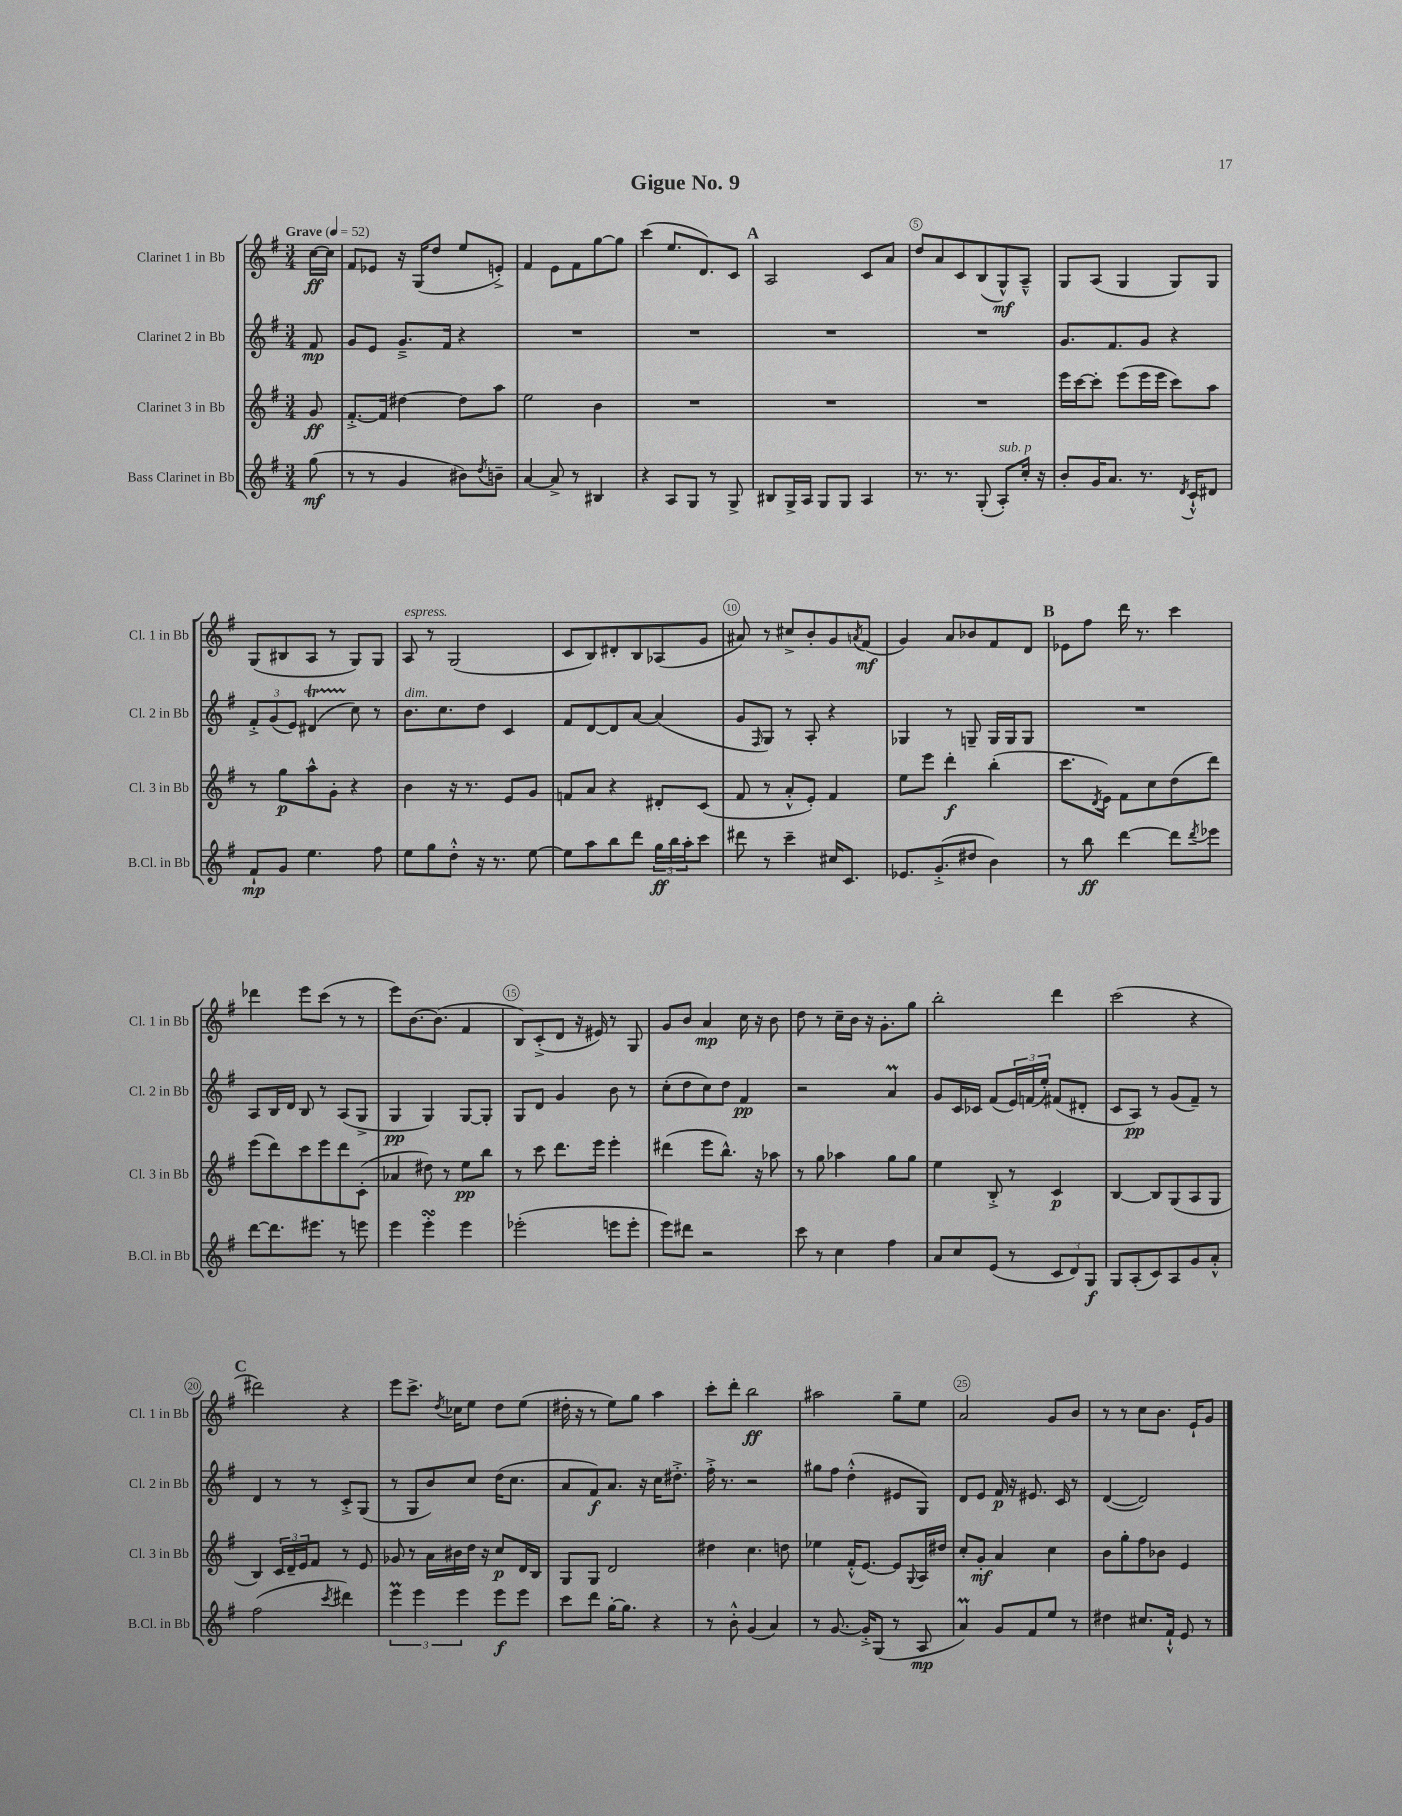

**kern	**kern	**kern	**kern
*staff4	*staff3	*staff2	*staff1
*clefG2	*clefG2	*clefG2	*clefG2
*k[f#]	*k[f#]	*k[f#]	*k[f#]
*M3/4	*M3/4	*M3/4	*M3/4
*MM52	*MM52	*MM52	*MM52
(8gg\	8g/	8f#/	[16cc\LL
.	.	.	16cc\]JJ
=	=	=	=
8r	[8.f#'^/L	8g/L	8f#/L
8r	.	8e/J	8e-/J
.	16f#/]Jk	.	.
4g/	[4dd#\	8.g~^/L	16r
.	.	.	(16G/LK
.	.	.	8dd/J
.	.	16f#/Jk	.
8b#\L)	8dd#\]L	4r	8ee/L
8qdd/	.	.	.
8b~\J	8aa\J	.	8e'^/J)
=	=	=	=
[4a/	2ee\	2.r	4f#/
8a^/]	.	.	8e\L
8r	.	.	8f#\
4B#/	4b\	.	[8gg\
.	.	.	8gg\]J
=	=	=	=
4r	2.r	2.r	(4ccc\
8A/L	.	.	8.ee/L
8G/J	.	.	.
.	.	.	8.d/)
8r	.	.	.
8G^/	.	.	8c/J
=	=	=	=
8B#/L	2.r	2.r	2A/
16G^/L	.	.	.
16A/JJ	.	.	.
8G/L	.	.	.
8G/J	.	.	.
4A/	.	.	8c/L
.	.	.	8a/J
=	=	=	=
8.r	2.r	2.r	8dd/L
.	.	.	8a/
8.r	.	.	.
.	.	.	8c/
(8G'/	.	.	(8B/
8A'/L)	.	.	8G^^/)
16cc'/Jk	.	.	8A~^^/J
16r	.	.	.
=	=	=	=
8b'/L	16eee\LL	8.g/L	8G/L
.	[16ccc\J	.	.
16g/K	8ccc'\]J	.	(8A/J
8.a/J	.	8.f#/	.
.	(8eee\L	.	4G/
8.r	16eee\L	8g/J	.
.	16eee\JJ	.	.
.	8ccc\L)	4r	8G/L)
8qd/	.	.	.
16c`^^/LK	.	.	.
8d#/J	8aa\J	.	8G/J
=	=	=	=
8f#`/L	8r	12f#'^/L	(8G/L
.	.	(12g/	.
8g/J	8gg\L	.	8B#/
.	.	12e/J)	.
4.ee\	8aa^^\	(4d#/	8A/J
.	8g'\J	.	8r
.	4r	8cc\)	8G/L)
8ff#\	.	8r	8G/J
=	=	=	=
8ee\L	4b\	8.b\L	8A/
8gg\	.	.	8r
.	.	8.cc\	.
8dd'^^\J	16r	.	(2G/
.	8.r	.	.
16r	.	8dd\J	.
8.r	.	.	.
.	8e/L	4c/	.
[8ee\	8g/J	.	.
=	=	=	=
8ee\]L	8f/L	8f#/L	8c/L
8aa\	8a/J	[8d/	8B/)
8bb\	4r	8d/]	8d#'/
8ddd\J	.	[8a/J	8B/
24gg\LL	8d#'/L	(4a/]	(8A-/
24bb\	.	.	.
24aa'\J	.	.	.
8ccc\J	(8c/J	.	8g/J
=	=	=	=
8ddd#\	8f#/	8g/L	8a#/)
.	.	16qqF#/	.
8r	8r	8G/J)	8r
4ccc~\	8a'^^/L	8r	8cc#^/L
.	8e'/J)	8A'/	8b'/
16cc#/LK	4f#/	4r	8g/
8.c/J	.	.	.
.	.	.	8qa/
.	.	.	(8f#/J
=	=	=	=
8.e-/L	8ee\L	4G-/	4g/)
.	8eee\J	.	.
(8.g'^/	.	.	.
.	4ddd'\	8r	8a/L
8dd#/J	.	8G~/	8b-/
4b\)	(4bb'\	16G/LL	8f#/
.	.	16G/J	.
.	.	8G/J	8d/J
=	=	=	=
8r	8.ccc\L	2.r	8e-\L
8bb\	.	.	8ff#\J
.	8qd/	.	.
.	16e\Jk)	.	.
[4ddd\	8f#\L	.	16ddd\
.	.	.	8.r
.	8cc\	.	.
8ddd\]L	(8dd\	.	4ccc\
8qddd/	.	.	.
8eee-\J	8ddd\J)	.	.
=	=	=	=
[8ddd\L	(8eee\L	8A/L	4ddd-\
8.ddd\]	8ddd\)	16B/L	.
.	.	16d/JJ	.
.	8ccc\	8B/	8eee\L
8.eee#\J	.	.	.
.	8eee\	8r	(8ccc\J
8r	8ddd\	(8A/L	8r
8eee\	(8c'\J	8G^/J	8r
=	=	=	=
4eee\	4a-/	4G/	8eee\L)
.	.	.	[8.b\
4eee'\	8dd#\)	4G/)	.
.	.	.	(8.b\]J
.	8r	.	.
4eee\	8ee\L	[8G/L	4f#/
.	8bb\J	8G'/]J	.
=	=	=	=
(2eee-'\	8r	8G/L	8B/L)
.	8ccc\	8d/J	(8c'^/
.	8.ddd\L	4g/	8d/J
.	.	.	16r
.	16eee\Jk	.	16e#/)
8eee\L	4eee'\	8b\	8r
8eee'\J	.	8r	8G/
=	=	=	=
8eee\L)	(4ddd#\	(8cc'\L	8g/L
8ddd#\J	.	8dd\	8b/J
2r	8eee\L	8cc\)	4a/
.	8.bb^^\J)	8dd\J	.
.	.	4f#/	16cc\
.	16r	.	16r
.	8aa-\	.	8b\
=	=	=	=
8ccc\	8r	2r	8dd\
8r	8gg\	.	8r
4cc\	4aa-\	.	16cc~\LL
.	.	.	16b\JJ
.	.	.	16r
.	.	.	8.g'\L
4ff#\	8gg\L	4a/	.
.	8gg\J	.	8gg\J
=	=	=	=
8a/L	4ee\	8g/L	2bb'\
8cc/	.	16c/L	.
.	.	16c-/JJ	.
(8e/J	8B'^/	(8f#/L	.
8r	8r	24e/L)	.
.	.	(24f/	.
.	.	24ee'/JJ)	.
12c/L	4c/	(8f#/L	4ddd\
12d/)	.	.	.
.	.	8d#'/J	.
12G/J	.	.	.
=	=	=	=
8G/L	[4B/	8c/L	(2ccc\
(8A'/	.	8A/J)	.
8c/)	8B/]L	8r	.
8A/	(8G/	(8g/L	.
8g/	8A/	8f#~/J)	4r
8a'^^/J	8G/J	8r	.
=	=	=	=
(2ff#\	4B/)	4d/	2ddd#\)
.	24c/LL	8r	.
.	24d~/	.	.
.	24e/J	.	.
.	8f#/J	8r	.
8qccc/	.	.	.
4ddd#\)	8r	8c'^/L	4r
.	8e/	(8G/J	.
=	=	=	=
6eee\	8g-/	8r	8eee\L
.	8r	8G/L	8.ccc^\J
6eee\	.	.	.
.	16a\LL	8b/)	.
.	.	.	8qdd/
.	16b#\	.	16cc-\LK
6eee\	.	.	.
.	16dd\JJ	8cc/J	8ee\J
.	16r	.	.
8eee\L	8cc/L	(16dd\LK	8dd\L
.	.	8.cc\J	.
8eee\J	16d/L	.	(8ee\J
.	16B/JJ	.	.
=	=	=	=
8ccc\L	8G/L	8a/L	16dd#'\
.	.	.	16r
8ddd\J	8G/J	8f#/)	8r
[16gg'\LK	2d/	8.a/J	8ee\L)
8.gg\]J	.	.	.
.	.	.	8gg\J
.	.	16r	.
4r	.	16cc\LK	4aa\
.	.	8.dd#'^\J	.
=	=	=	=
8r	4dd#\	16ff#'^\	8ccc'\L
.	.	8.r	.
8b'^^\	.	.	8ddd'\J
(4g/	4.cc\	2r	2bb\
4a/)	.	.	.
.	8dd\	.	.
=	=	=	=
8r	4ee-\	8gg#\L	2aa#\
[8.g/	.	8ff#\J	.
.	(16f#'^^/LK	(4dd'^^\	.
16g'^/]LK	[8.e/J)	.	.
(8G/J	.	.	.
8r	8e/]L	8e#/L	8gg~\L
.	8qqG/	.	.
8A/	16A/L	8G/J)	8ee\J
.	16dd#/JJ	.	.
=	=	=	=
4a/)	8cc'/L	8d/L	2a/
.	8g'/J	8e/J	.
8g/L	4a/	16f#/	.
.	.	16r	.
8f#/	.	8.e#/	.
8ee/J	4cc\	.	8g/L
.	.	16c/	.
8r	.	8r	8b/J
=	=	=	=
4dd#\	8b\L	([4d/	8r
.	8gg'\	.	8r
8.cc#/L	8ff#\	2d/])	8cc\L
.	8b-\J	.	8.b\J
16f#`^^/Jk	.	.	.
8e/	4e/	.	.
.	.	.	16e`/LK
8r	.	.	8g/J
==	==	==	==
*-	*-	*-	*-
